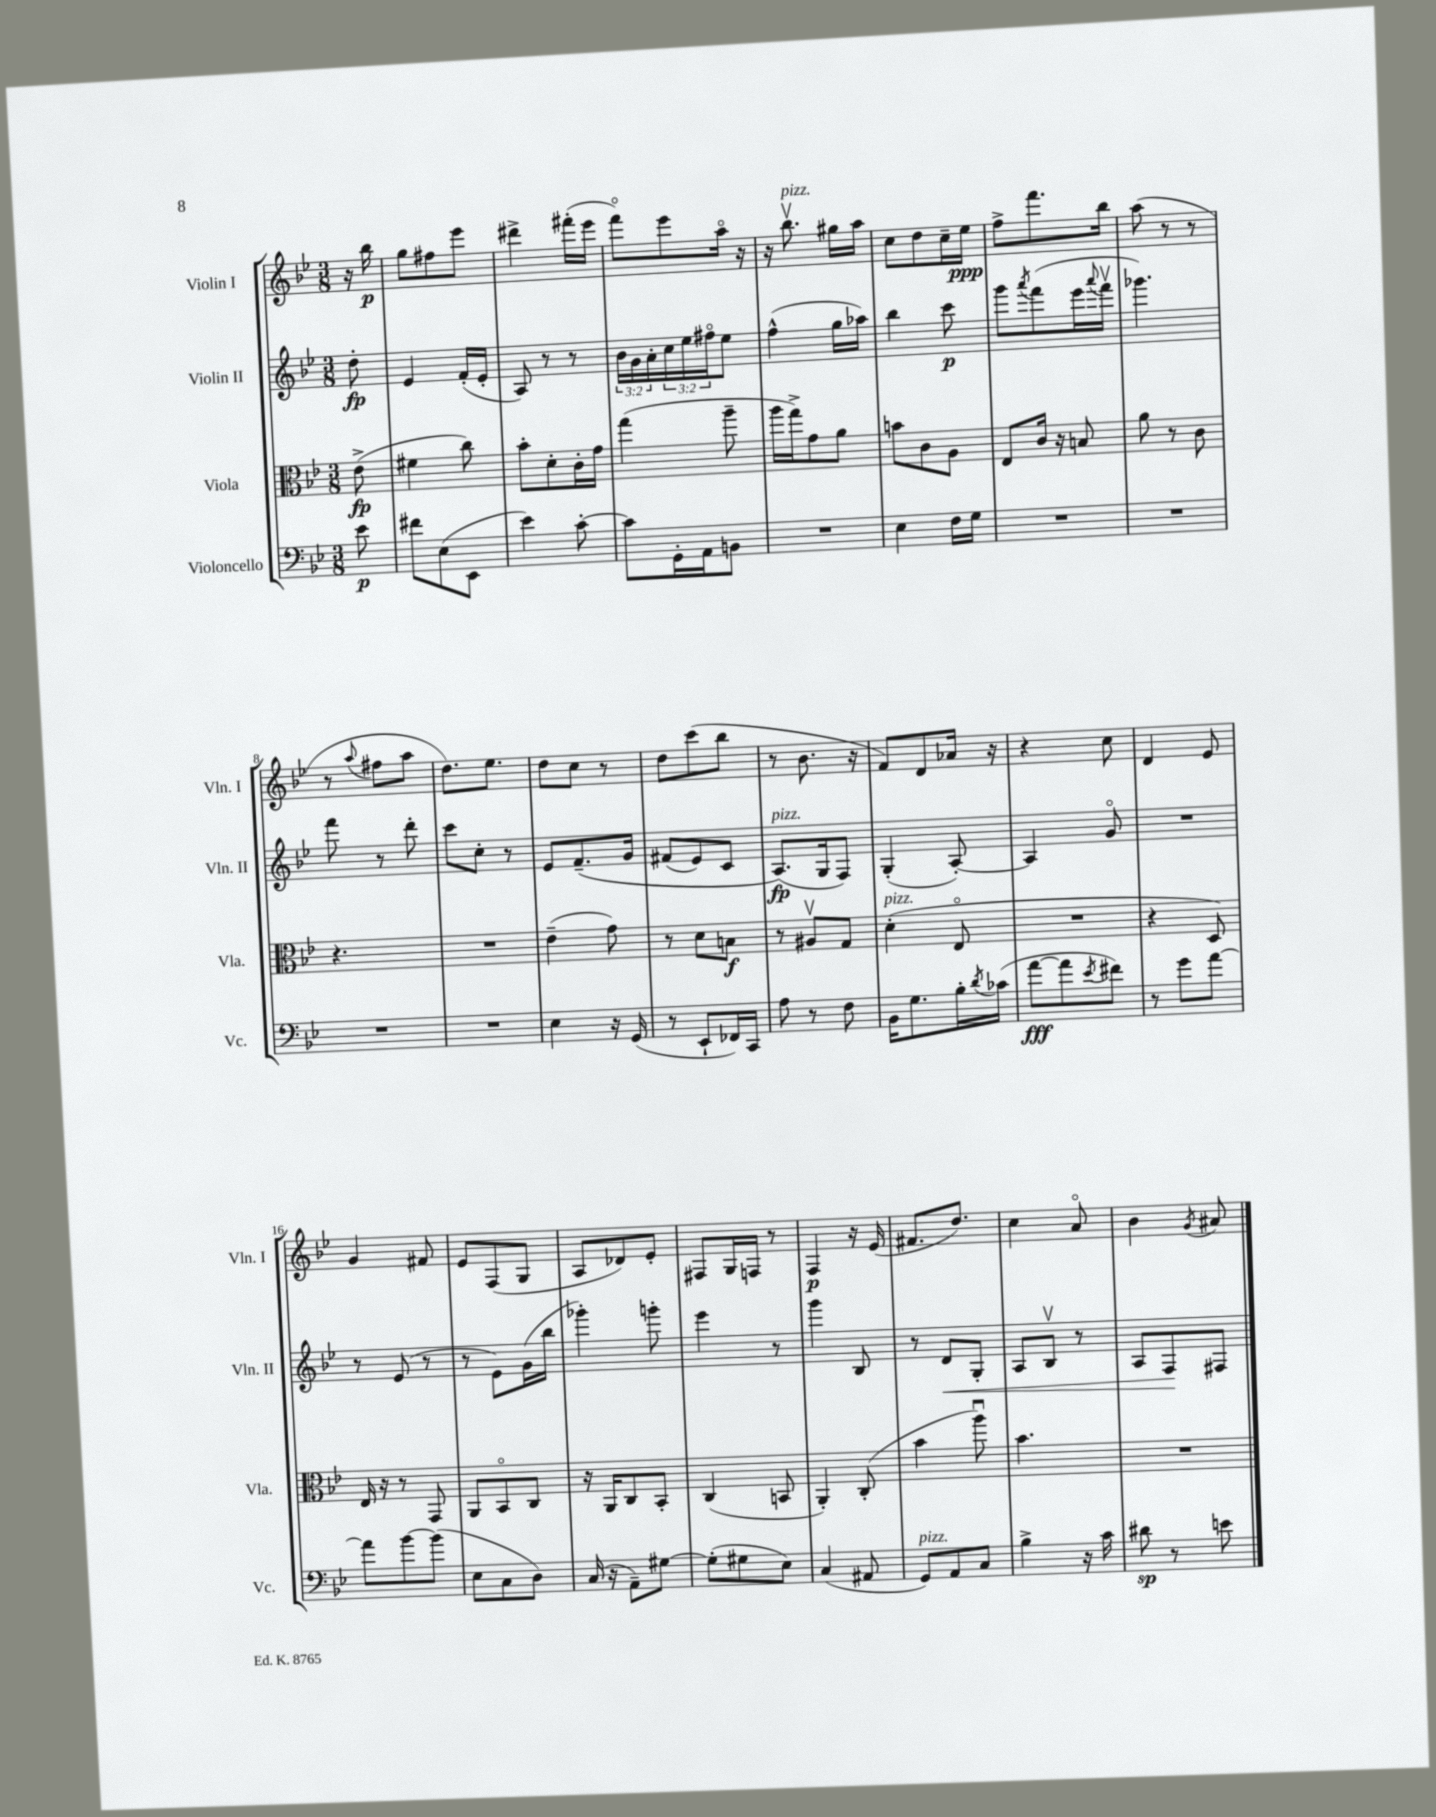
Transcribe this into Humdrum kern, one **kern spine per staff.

**kern	**dynam	**kern	**dynam	**kern	**dynam	**kern	**dynam
*part4	*part4	*part3	*part3	*part2	*part2	*part1	*part1
*staff4	*staff4	*staff3	*staff3	*staff2	*staff2	*staff1	*staff1
*I"Violoncello	*	*I"Viola	*	*I"Violin II	*	*I"Violin I	*
*I'Vc.	*	*I'Vla.	*	*I'Vln. II	*	*I'Vln. I	*
*clefF4	*	*clefC3	*	*clefG2	*	*clefG2	*
*k[b-e-]	*	*k[b-e-]	*	*k[b-e-]	*	*k[b-e-]	*
*M3/8	*	*M3/8	*	*M3/8	*	*M3/8	*
=	=	=	=	=	=	=	=
8e-\	p	(8e-^\	fp	8dd'\	fp	16r	.
.	.	.	.	.	.	16bb-\	p
=1	=1	=1	=1	=1	=1	=1	=1
8f#X\L	.	4f#X\	.	4e-/	.	8gg\L	.
(8E-\	.	.	.	.	.	8ff#X\	.
8EE-\J	.	8cc\)	.	(16f'/LL	.	8eee-\J	.
.	.	.	.	16e-'/JJ	.	.	.
=2	=2	=2	=2	=2	=2	=2	=2
4e-\)	.	8b-'\L	.	8A/)	.	4ddd#X^\	.
.	.	8d'\	.	8r	.	.	.
[8c'\	.	16c'\L	.	8r	.	(16fff#X'\LL	.
.	.	16g\JJ	.	.	.	16eee-\JJ	.
=3	=3	=3	=3	=3	=3	=3	=3
8c\L]	.	(4gg\	.	24b-\LL	.	8fff\L)	.
.	.	.	.	24g\	.	.	.
.	.	.	.	24a'\	.	.	.
16GG'\L	.	.	.	24cc\	.	8eee-\	.
.	.	.	.	24ee-\	.	.	.
16AA\J	.	.	.	.	.	.	.
.	.	.	.	24ff#X\J	.	.	.
8BBn\J	.	8aa~\	.	8ee-\J	.	16aa\Jk	.
.	.	.	.	.	.	16r	.
=4	=4	=4	=4	=4	=4	=4	=4
4.r	.	16aa\LL	.	(4ff^^\	.	16r	.
!	!	!	!	!	!	!LO:TX:a:i:t=pizz.	!
.	.	16gg^\J)	.	.	.	8.bb-v\	.
.	.	8g\	.	.	.	.	.
.	.	8a\J	.	16gg\LL	.	16gg#X\LL	.
.	.	.	.	16aa-X\JJ)	.	16aa\JJ	.
=5	=5	=5	=5	=5	=5	=5	=5
4E-\	.	8bn\L	.	4bb-\	.	8cc\L	.
.	.	8c\	.	.	.	8dd\	.
16F\LL	.	8A\J	.	8ccc\	p	16cc~\L	.
16G\JJ	.	.	.	.	.	16ee-\JJ	ppp
=6	=6	=6	=6	=6	=6	=6	=6
4.r	.	8E-/L	.	8ggg\L	.	8ff^\L	.
.	.	.	.	8qaaa/	.	.	.
.	.	16c/Jk	.	(8fff\	.	8.fff\	.
.	.	16r	.	.	.	.	.
.	.	8Bn/	.	16eee-\L	.	.	.
.	.	.	.	8qqaaa/	.	.	.
.	.	.	.	16fffv\JJ	.	16bb-\Jk	.
=7	=7	=7	=7	=7	=7	=7	=7
4.r	.	8a\	.	4.ggg-X\)	.	(8aa\	.
.	.	8r	.	.	.	8r	.
.	.	8c\	.	.	.	8r	.
!!LO:LB:g=z
=8	=8	=8	=8	=8	=8	=8	=8
4.r	.	4.r	.	8fff\	.	8r	.
.	.	.	.	.	.	8qqaa/	.
.	.	.	.	8r	.	8ff#X\L	.
.	.	.	.	8ddd'\	.	8aa\J	.
=9	=9	=9	=9	=9	=9	=9	=9
4.r	.	4.r	.	8ccc\L	.	8.dd\L)	.
.	.	.	.	8cc'\J	.	.	.
.	.	.	.	.	.	8.ee-\J	.
.	.	.	.	8r	.	.	.
=10	=10	=10	=10	=10	=10	=10	=10
4E-\	.	(4e-~\	.	8e-/L	.	8dd\L	.
.	.	.	.	(8.f~/	.	8cc\J	.
16r	.	8g\)	.	.	.	8r	.
(16GG/	.	.	.	16g/Jk	.	.	.
=11	=11	=11	=11	=11	=11	=11	=11
8r	.	8r	.	(8f#X/L	.	8dd\L	.
8EE-`/L	.	8d\L	.	8e-/)	.	(8ccc\	.
16FF-X/L)	.	8Bn\J	f	8c/J	.	8bb-\J	.
16CC/JJ	.	.	.	.	.	.	.
=12	=12	=12	=12	=12	=12	=12	=12
!	!	!	!	!LO:TX:a:i:t=pizz.	!	!	!
8A\	.	8r	.	(8.A/L)	fp	8r	.
8r	.	8A#Xv/L	.	.	.	8.b-\	.
.	.	.	.	16G/k	.	.	.
8F\	.	8G/J	.	8F/J)	.	.	.
.	.	.	.	.	.	16r	.
=13	=13	=13	=13	=13	=13	=13	=13
!	!	!LO:TX:a:i:t=pizz.	!	!	!	!	!
16BB-\KL	.	(4d'\	.	(4G'/	.	8f/L)	.
8.G\	.	.	.	.	.	.	.
.	.	.	.	.	.	8d/	.
16B-'\L	.	8E-/	.	[8A'/)	.	16a-X/Jk	.
8qd/	.	.	.	.	.	.	.
(16c-X\JJ	.	.	.	.	.	16r	.
=14	=14	=14	=14	=14	=14	=14	=14
[8a\L	fff	4.r	.	4A/]	.	4r	.
8a\]	.	.	.	.	.	.	.
8qe-/	.	.	.	.	.	.	.
8f#X\J)	.	.	.	8g/	.	8cc\	.
=15	=15	=15	=15	=15	=15	=15	=15
8r	.	4r	.	4.r	.	4d/	.
8g\L	.	.	.	.	.	.	.
[8a\J	.	8D/)	.	.	.	8e-/	.
!!LO:LB:g=z
=16	=16	=16	=16	=16	=16	=16	=16
8a\L]	.	16E-/	.	8r	.	4g/	.
.	.	16r	.	.	.	.	.
[8b-\	.	8r	.	(8e-/	.	.	.
(8b-\J]	.	8GG/	.	8r	.	8f#X/	.
=17	=17	=17	=17	=17	=17	=17	=17
8E-\L	.	8AA/L	.	8r	.	8e-/L	.
8C\	.	8BB-/	.	8e-\L)	.	(8F/	.
8D\J)	.	8C/J	.	(16g\L	.	8G/J	.
.	.	.	.	16bb-\JJ	.	.	.
=18	=18	=18	=18	=18	=18	=18	=18
(16C/	.	16r	.	4ggg-X'\)	.	8A/L	.
16r	.	16AA/KL	.	.	.	.	.
8AA~\L)	.	8C/	.	.	.	8d-X/)	.
[8G#X\J	.	8BB-'/J	.	8gggn'\	.	8e-'/J	.
=19	=19	=19	=19	=19	=19	=19	=19
(8G#'\L]	.	(4C/	.	4eee-\	.	8F#X/L	.
8G#X\	.	.	.	.	.	16G/L	.
.	.	.	.	.	.	16Fn/JJ	.
8E-\J)	.	8BBn/	.	8r	.	8r	.
=20	=20	=20	=20	=20	=20	=20	=20
(4C/	.	4AA'/)	.	4ggg\	.	4F/	p
8AA#X/	.	(8C'/	.	8B-/	.	16r	.
.	.	.	.	.	.	(16e-/	.
=21	=21	=21	=21	=21	=21	=21	=21
!LO:TX:a:i:t=pizz.	!	!	!	!	!	!	!
8GG/L)	.	4b-\	.	8r	.	8.f#X/L	.
!	!	!	!	!	!LO:HP:b	!	!
8AA/	.	.	.	8d/L	<	.	.
.	.	.	.	.	.	8.dd/J)	.
8C/J	.	8aau\)	.	8G'/J	.	.	.
=22	=22	=22	=22	=22	=22	=22	=22
4B-^\	.	4.b-\	.	8A/L	.	4cc\	.
.	.	.	.	8B-v/J	.	.	.
16r	.	.	.	8r	.	8a/	.
16c\	.	.	.	.	.	.	.
=23	=23	=23	=23	=23	=23	=23	=23
8d#X\	sp	4.r	.	8A/L	.	4b-\	.
8r	.	.	.	8F/	.	.	.
.	.	.	.	.	.	8qg/	.
8en\	.	.	.	8F#X/J	[	8a#X/	.
==	==	==	==	==	==	==	==
*-	*-	*-	*-	*-	*-	*-	*-
